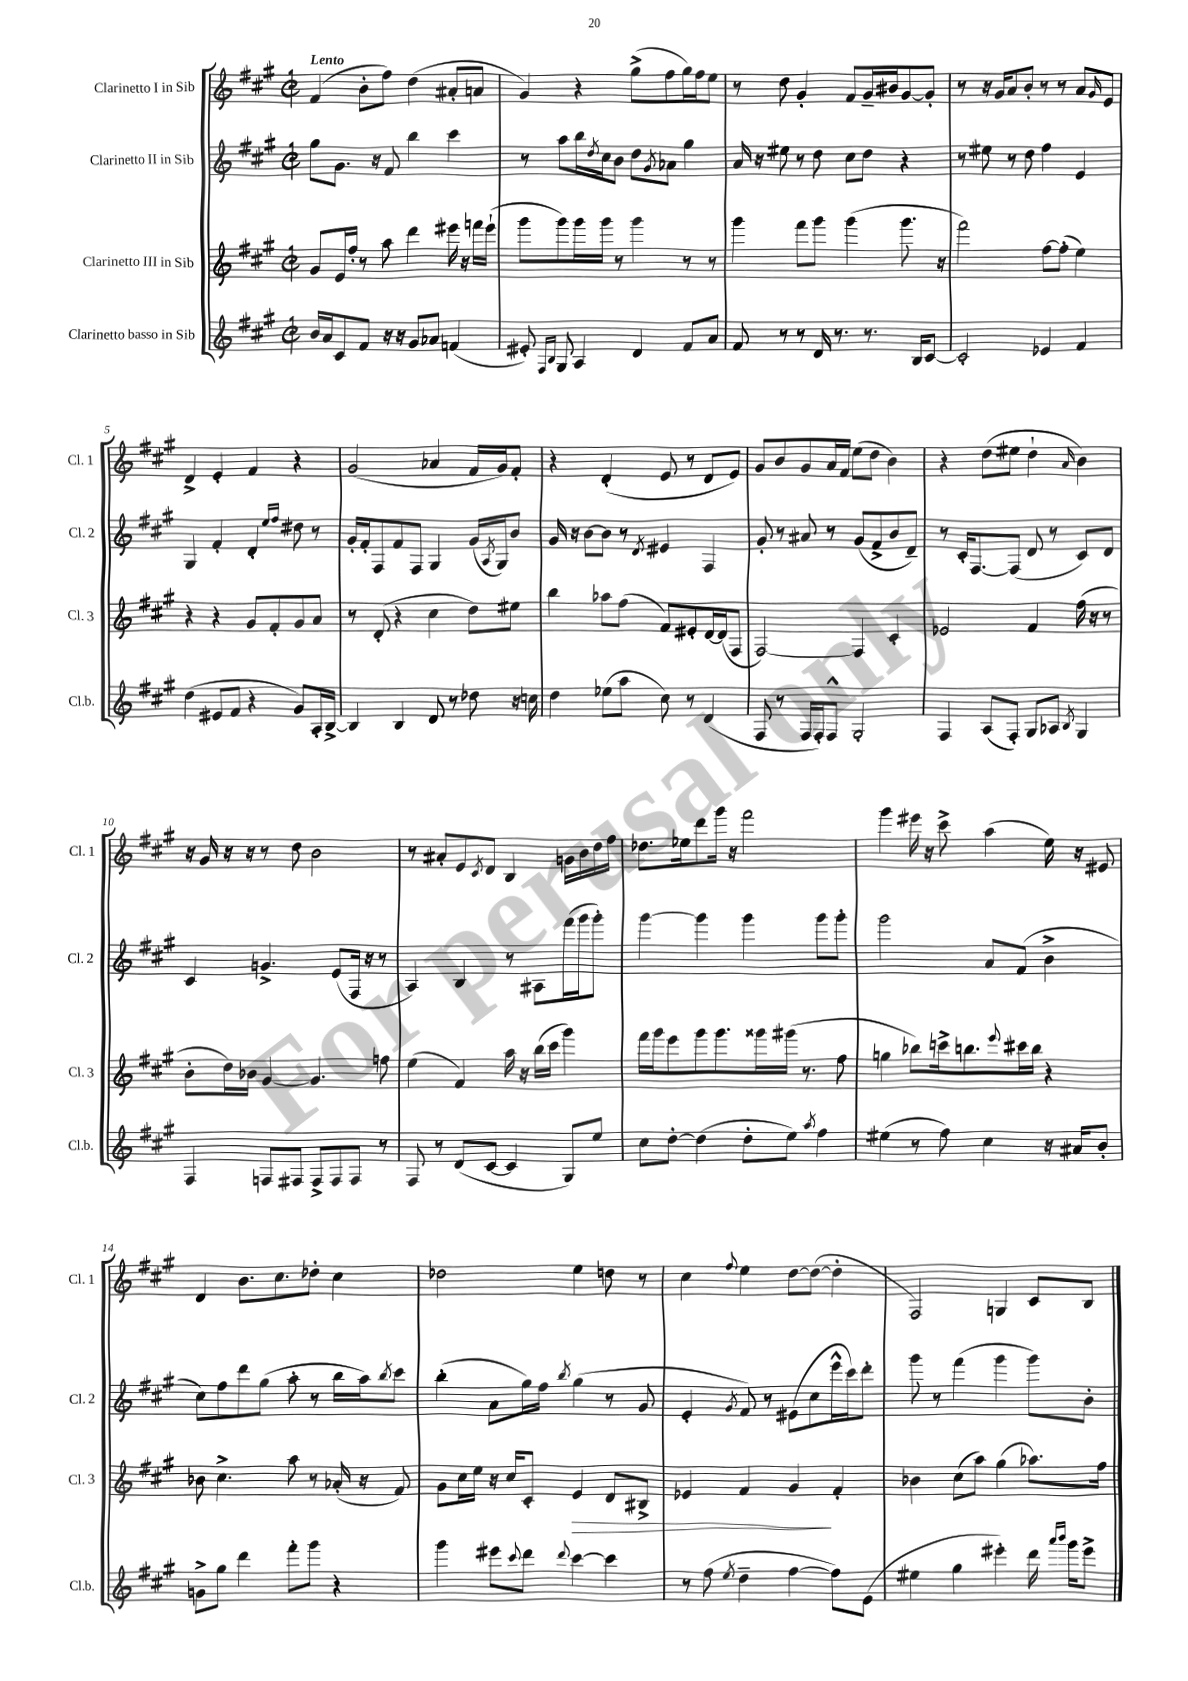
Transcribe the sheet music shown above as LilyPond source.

<<
\new StaffGroup <<
\new Staff = "s0" \with { instrumentName = "Clarinetto I in Sib" shortInstrumentName = "Cl. 1" } {
    \clef treble \key a \major \defaultTimeSignature \time 2/2 \tempo "Lento"
    fis'4( b'8-. fis''8) d''4( ais'8-. a'8 |
    gis'4) r4 gis''8->( fis''8 gis''16) fis''16 e''8 |
    r8 d''8 gis'4-. fis'8 gis'16-- bis'16 gis'8~ gis'8-. |
    r8 r16 gis'16 a'8 b'8-. r8 r8 a'8 \grace { gis'16 } e'8 |
    d'4-> e'4-. fis'4 r4 |
    gis'2( aes'4 fis'16 gis'16) fis'8-. |
    r4 d'4-.( e'8 r8 d'8 e'8) |
    gis'8 b'8 gis'8 a'16 fis'16 e''8( d''8 b'4) |
    r4 d''8( eis''8 d''4-! \grace { a'16 } b'4) |
    r16 gis'16 r16 r16 r8 d''8 b'2 |
    r8 ais'8-. e'8 \acciaccatura { cis'8 } d'8 b4 g'16 b'16 d''16 fis''16 |
    des''8. ees''16 d'''8 gis'''16 r16 fis'''2 |
    gis'''4 eis'''16 r16 cis'''8-> a''4( e''16) r16 eis'8 |
    d'4 b'8. cis''8. des''8-. cis''4 |
    des''2 e''4 d''8 r8 |
    cis''4 \appoggiatura { fis''8 } e''4 d''8~ d''8~( d''4-. |
    fis2) g4 cis'8 b8 \bar "|." |
}
\new Staff = "s1" \with { instrumentName = "Clarinetto II in Sib" shortInstrumentName = "Cl. 2" } {
    \clef treble \key a \major \defaultTimeSignature \time 2/2
    gis''8 gis'8. r16 fis'8 b''4 cis'''4 |
    r8 a''8 b''16 \acciaccatura { d''8 } cis''16 b'8 d''8 \acciaccatura { gis'8 } aes'8 gis''4 |
    a'16 r16 eis''8 r8 d''8 cis''8 d''8 r4 |
    r8 eis''8 r8 d''8 fis''4 e'4 |
    gis4 fis'4-. d'4-. \grace { e''16 fis''16 } dis''8 r8 |
    gis'16-. fis'16-. fis8 fis'8 fis8 gis4 gis'16( \acciaccatura { a8 } gis16) b'8 |
    gis'16 r16 b'8~ b'8 r8 \acciaccatura { d'8 } eis'4 fis4 |
    gis'8-. r8 ais'8 r8 gis'8( fis'8-> b'8 d'8--) |
    r8 cis'16-. fis8.~ fis8( d'8 r8 cis'8) d'8 |
    cis'4 g'4.-> e'8( fis16 r16 r8 |
    a4) b4 r8 ais8 fis'''16( gis'''16 gis'''8-.) |
    gis'''4~ gis'''4 gis'''4 gis'''8 gis'''8-. |
    gis'''2 a'8 fis'8( b'4-> |
    cis''8) fis''8 d'''8 gis''8( a''8-. r8 b''16 a''16) \acciaccatura { b''8 } cis'''8 |
    b''4-.( a'8 gis''16) fis''16 \acciaccatura { b''8 } gis''4( r8 gis'8 |
    e'4-. \acciaccatura { gis'8 } fis'8) r8 eis'8( cis''8 e'''16-^ cis'''16) d'''8-. |
    gis'''8 r8 fis'''4( gis'''4 gis'''8) b'8-. \bar "|." |
}
\new Staff = "s2" \with { instrumentName = "Clarinetto III in Sib" shortInstrumentName = "Cl. 3" } {
    \clef treble \key a \major \defaultTimeSignature \time 2/2
    gis'8 e'16 fis''16-. r8 a''8 d'''4 eis'''16 r16 f'''16 eis'''16-!( |
    gis'''8 gis'''8) gis'''16 gis'''16 r8 gis'''4 r8 r8 |
    gis'''4 fis'''8 gis'''8 gis'''4( gis'''8. r16 |
    fis'''2) fis''8~ fis''8-.( e''4) |
    r4 r4 gis'8 fis'8-. gis'8 a'8 |
    r8 d'8-.( r4 cis''4 d''8) eis''8 |
    b''4 aes''8 fis''8( fis'8) eis'8-. d'16~ d'16( fis8 |
    fis2~) fis4 cis'4-. |
    ees'2 fis'4 fis''16( r16 r8 |
    b'8-. d''16) bes'16 gis'4~ gis'4. f''8 |
    e''4( fis'4) a''16 r16 b''16( cis'''16 gis'''4) |
    fis'''16 gis'''16 e'''8 gis'''8 gis'''8. gisis'''16 gis'''16( r8. fis''8 |
    g''4 bes''8) c'''16-> b''8. \appoggiatura { e'''8 } cis'''16 b''16 r4 |
    bes'8 cis''4.-> a''8 r8 aes'16-.( r16 fis'8) |
    gis'8 cis''16 e''16 r16 cis''16 cis'8-. e'4\> d'8 bis8-> |
    ees'4 fis'4 gis'4\! fis'4-. |
    bes'4 cis''8( a''8) gis''4( aes''8.) fis''16 \bar "|." |
}
\new Staff = "s3" \with { instrumentName = "Clarinetto basso in Sib" shortInstrumentName = "Cl.b." } {
    \clef treble \key a \major \defaultTimeSignature \time 2/2
    b'16 a'16 cis'8 fis'8 r16 r16 gis'8 aes'8 f'4( |
    eis'8-.) \grace { fis16 b16 } gis8 a4 d'4 fis'8 a'8 |
    fis'8 r8 r8 d'16 r8. r8. b16 cis'8~ |
    cis'2-. ees'4 fis'4 |
    d''4( eis'8 fis'8 r4 gis'8) a16-. b16~-> |
    b4 b4 d'8 r8 des''8 r16 c''16 |
    d''4 ees''8( a''8 cis''8) r8 d'4( |
    fis8 r8 fis16 fis16-.) fis8-^ gis2-. |
    fis4 a8( fis8-.) gis8 aes8 \acciaccatura { b8 } gis4 |
    fis4 f8 fis8 fis8-> fis8 fis8 r8 |
    fis8 r8 d'8( cis'8~ cis'4 gis8) e''8 |
    cis''8 d''8~-. d''4( d''8-. e''8) \acciaccatura { a''8 } fis''4 |
    eis''4( r8 fis''8) cis''4 r16 ais'16 b'8-. |
    g'8-> gis''8 d'''4 fis'''8-. gis'''8 r4 |
    gis'''4 eis'''8 \appoggiatura { cis'''8 } d'''8 \appoggiatura { d'''8 } cis'''4~ cis'''4 |
    r8 fis''8( \acciaccatura { e''8 } d''4-- fis''4~ fis''8) e'8( |
    eis''4 gis''4 eis'''4-.) d'''16 \grace { a'''16 b'''16 } gis'''16 eis'''8-> \bar "|." |
}
>>
>>
